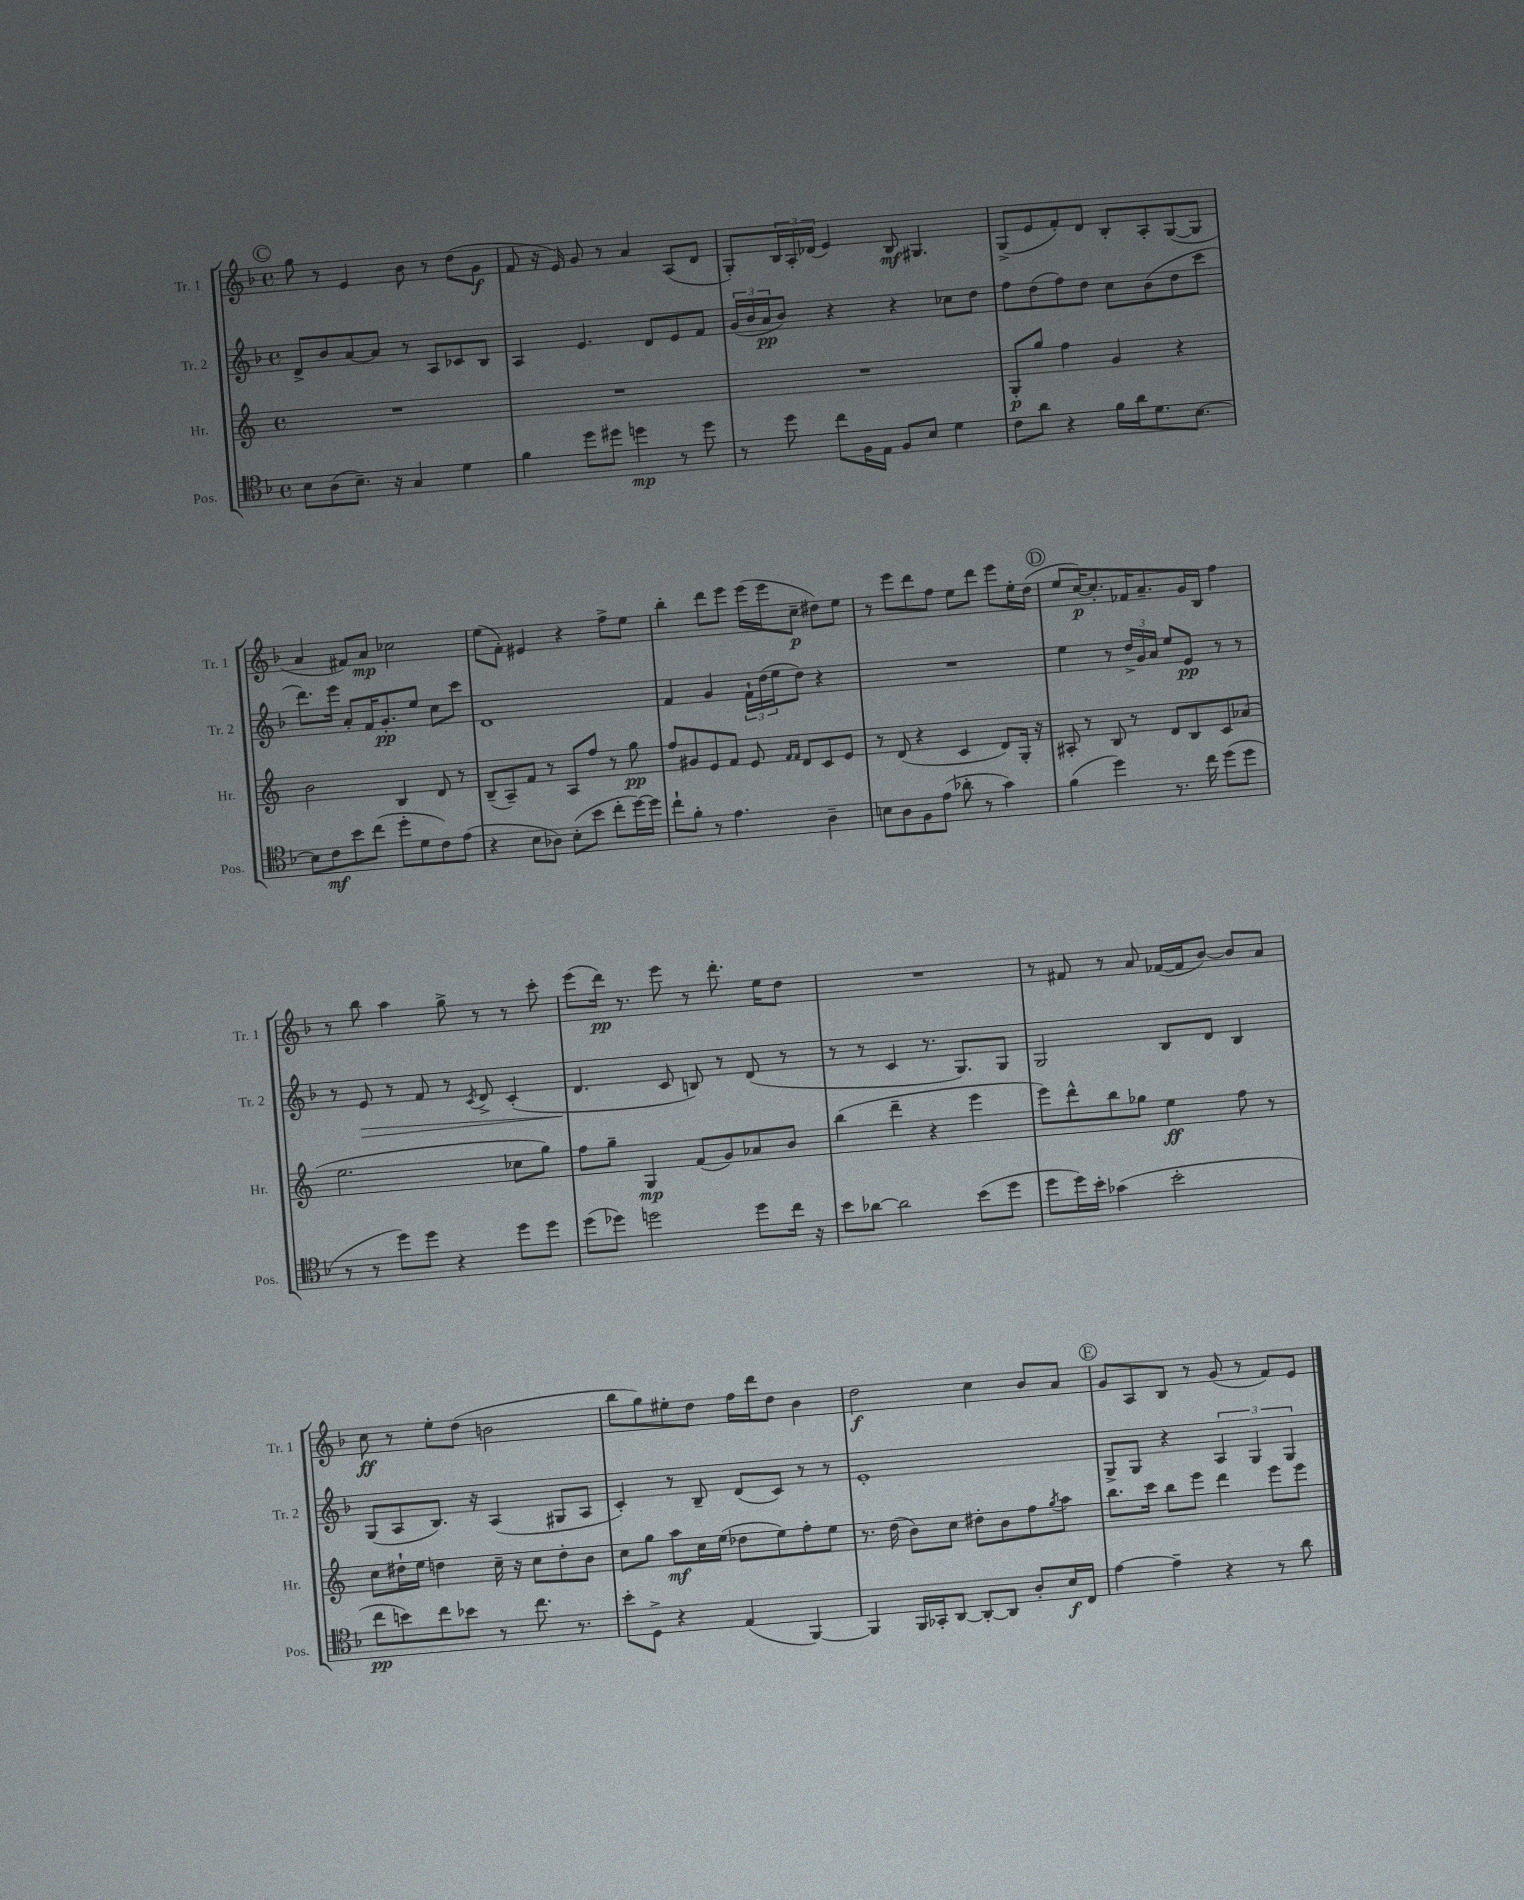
<<
\new StaffGroup <<
\new Staff = "s0" \with { instrumentName = "Tr. 1" shortInstrumentName = "Tr. 1" } {
    \clef treble \key f \major \defaultTimeSignature \time 4/4
    \mark \markup { \circle "C" } g''8 r8 e'4 bes'8 r8 d''8( g'8\f |
    f'8 r16 e'16) g'8 r8 a'4 a8( d'8 |
    g8-.) \tuplet 3/2 { bes16 a16-. des'16( } e'4) bes8\mf gis4. |
    g8->( e'8 f'8-.) d'8 bes8-. a8-. g8~( g8 |
    a'4 fis'8) a'8\mp ces''2 |
    e''8( f'8-.) eis'4 r4 f''8-> e''8 |
    bes''4-. d'''8 e'''8 e'''16( e'''16 c''8--\p dis''8) e''8 |
    r8 e'''8 d'''8 f''8 e''8 d'''8 e'''8 e''16-. d''16( |
    \mark \markup { \circle "D" } e''8 c''16~\p) c''8.-. fes'16 a'8.-- g'16 bes16 f''4 |
    r8 bes''8 a''4 g''8-> r8 r8 c'''8-. |
    e'''8( d'''16\pp) r8. e'''8 r8 d'''8.-. e''16 d''8 |
    R1 |
    r8 fis'8 r8 a'8 fes'16~( fes'16 bes'8~) bes'8 a'8 |
    c''8\ff r8 e''8-. d''8( b'2 |
    bes''8 g''8) eis''8-. d''8 f''16 d'''16 d''8 bes'4 |
    d''2\f c''4 bes'8 a'8 |
    \mark \markup { \circle "E" } g'8 a8 bes8 r8 g'8( r8 f'8) e'8 \bar "|." |
}
\new Staff = "s1" \with { instrumentName = "Tr. 2" shortInstrumentName = "Tr. 2" } {
    \clef treble \key f \major \defaultTimeSignature \time 4/4
    \mark \markup { \circle "C" } d'8-> bes'8 a'8~ a'8 r8 a8 ces'8 bes8 |
    a4 e'4. d'8 e'8 f'8 |
    \tuplet 3/2 { g'16( bes'16 a'16\pp } bes'8) r4 r4 ces''8 d''8 |
    f''8 d''8( f''8) d''8 c''8 bes'8( d''8 c'''8 |
    d'''8.) e'''16 a'8-. f'16 g'8.-.\pp e''8 c''8 c'''8 |
    d'1 |
    f'4 g'4 \tuplet 3/2 { f'16-! d''16( e''16 } d''8) r4 |
    R1 |
    \mark \markup { \circle "D" } e''4 r8 \tuplet 3/2 { d''16-> g'16 a'16 } e''8 e'8\pp r8 r8 |
    r8 e'8\> r8 f'8 r8 \acciaccatura { c'8 } d'8-> c'4-.( |
    d'4.\! c'8 b8) r8 d'8( r8 |
    r8 r8 c'4 r8. g8.) g8 |
    g2 bes8 d'8 bes4 |
    g8( a8 bes8.) r16 a4( gis8 a8 |
    c'4-.) r8 bes8-- d'8( c'8) r8 r8 |
    e'1-. |
    \mark \markup { \circle "E" } g8-> g8 r4 \tuplet 3/2 { a4 g4 g4 } \bar "|." |
}
\new Staff = "s2" \with { instrumentName = "Hr." shortInstrumentName = "Hr." } {
    \clef treble \key c \major \defaultTimeSignature \time 4/4
    \mark \markup { \circle "C" } R1 |
    R1 |
    R1 |
    g8-.\p g''8 f''4 g'4 r4 |
    b'2 b4 d'8 r8 |
    b8--( a8--) f'8 r8 a8 f''8 r8 g''8\pp |
    f''8 gis'8 e'8 f'8 e'8 \grace { f'16 f'16 } d'8 c'8 e'8 |
    r8 d'8( r4 c'4 d'8) g16-. r16 |
    \mark \markup { \circle "D" } ais8-. r8 b8 r8 d'8 b8 c'8 aes'8( |
    e''2. ces''8 g''8) |
    f''8 g''8-- g4\mp f'8( g'8) aes'8 b'8 |
    b''4( d'''4-- r4 e'''4 |
    e'''8) d'''8-^ b''8 ges''8 e''4\ff f''8 r8 |
    c''8 dis''16-! e''16 d''4 c''16-- r16 c''8 d''8-. b'8 |
    c''8 g''8 a''8\mf c''16 e''16( des''8 e''8) f''8-. e''8 |
    r8. d''16( b'8) c''8 dis''8-. b'8 f''8 \acciaccatura { g''8 } a''8 |
    \mark \markup { \circle "E" } b''8. c'''16 b''8 e'''8 d'''4 e'''8 e'''8 \bar "|." |
}
\new Staff = "s3" \with { instrumentName = "Pos." shortInstrumentName = "Pos." } {
    \clef tenor \key f \major \defaultTimeSignature \time 4/4
    \mark \markup { \circle "C" } bes8 a8( bes8.--) r16 g4 d'4 |
    f'4 d''8 dis''8 d''4\mp r8 d''8 |
    r8 d''8 c''8 f16 e16 f8 bes8 d'4 |
    c'8 a'8 r4 f'16 a'16 d'8. bes8.~ |
    bes8 c'8\mf bes'8 c''8( d''8-. d'8 c'8) e'8( |
    r4 bes8 aes8) bes8-.( bes'8 c''8-. d''16~) d''16 |
    c''8-! f'8-. r8 e'4. a4-- |
    b8 a8 f8 e'8( aes'8-. r8 g'4) |
    \mark \markup { \circle "D" } f'4( d''4) r8. c''16 d''8( d''8 |
    r8 r8 d''8) d''8 r4 d''8 d''8 |
    d''8( des''8) d''2 d''8 c''16 r16 |
    bes'8 aes'8~ aes'2 bes'8( d''8 |
    d''8 d''16) bes'16-. ges'4( bes'2-. |
    c''8\pp b'8) c''8 bes'8 r8 c''8. r8. |
    bes'8-. d8-> r4 e4( f,4~) |
    f,4 f,16 ges,16-. a,8~ a,8~-. a,8 a8-. bes16\f c16 |
    \mark \markup { \circle "E" } e'4~ e'4-- r4 r8 a'8 \bar "|." |
}
>>
>>
\layout { \context { \Score \remove "Bar_number_engraver" } }
